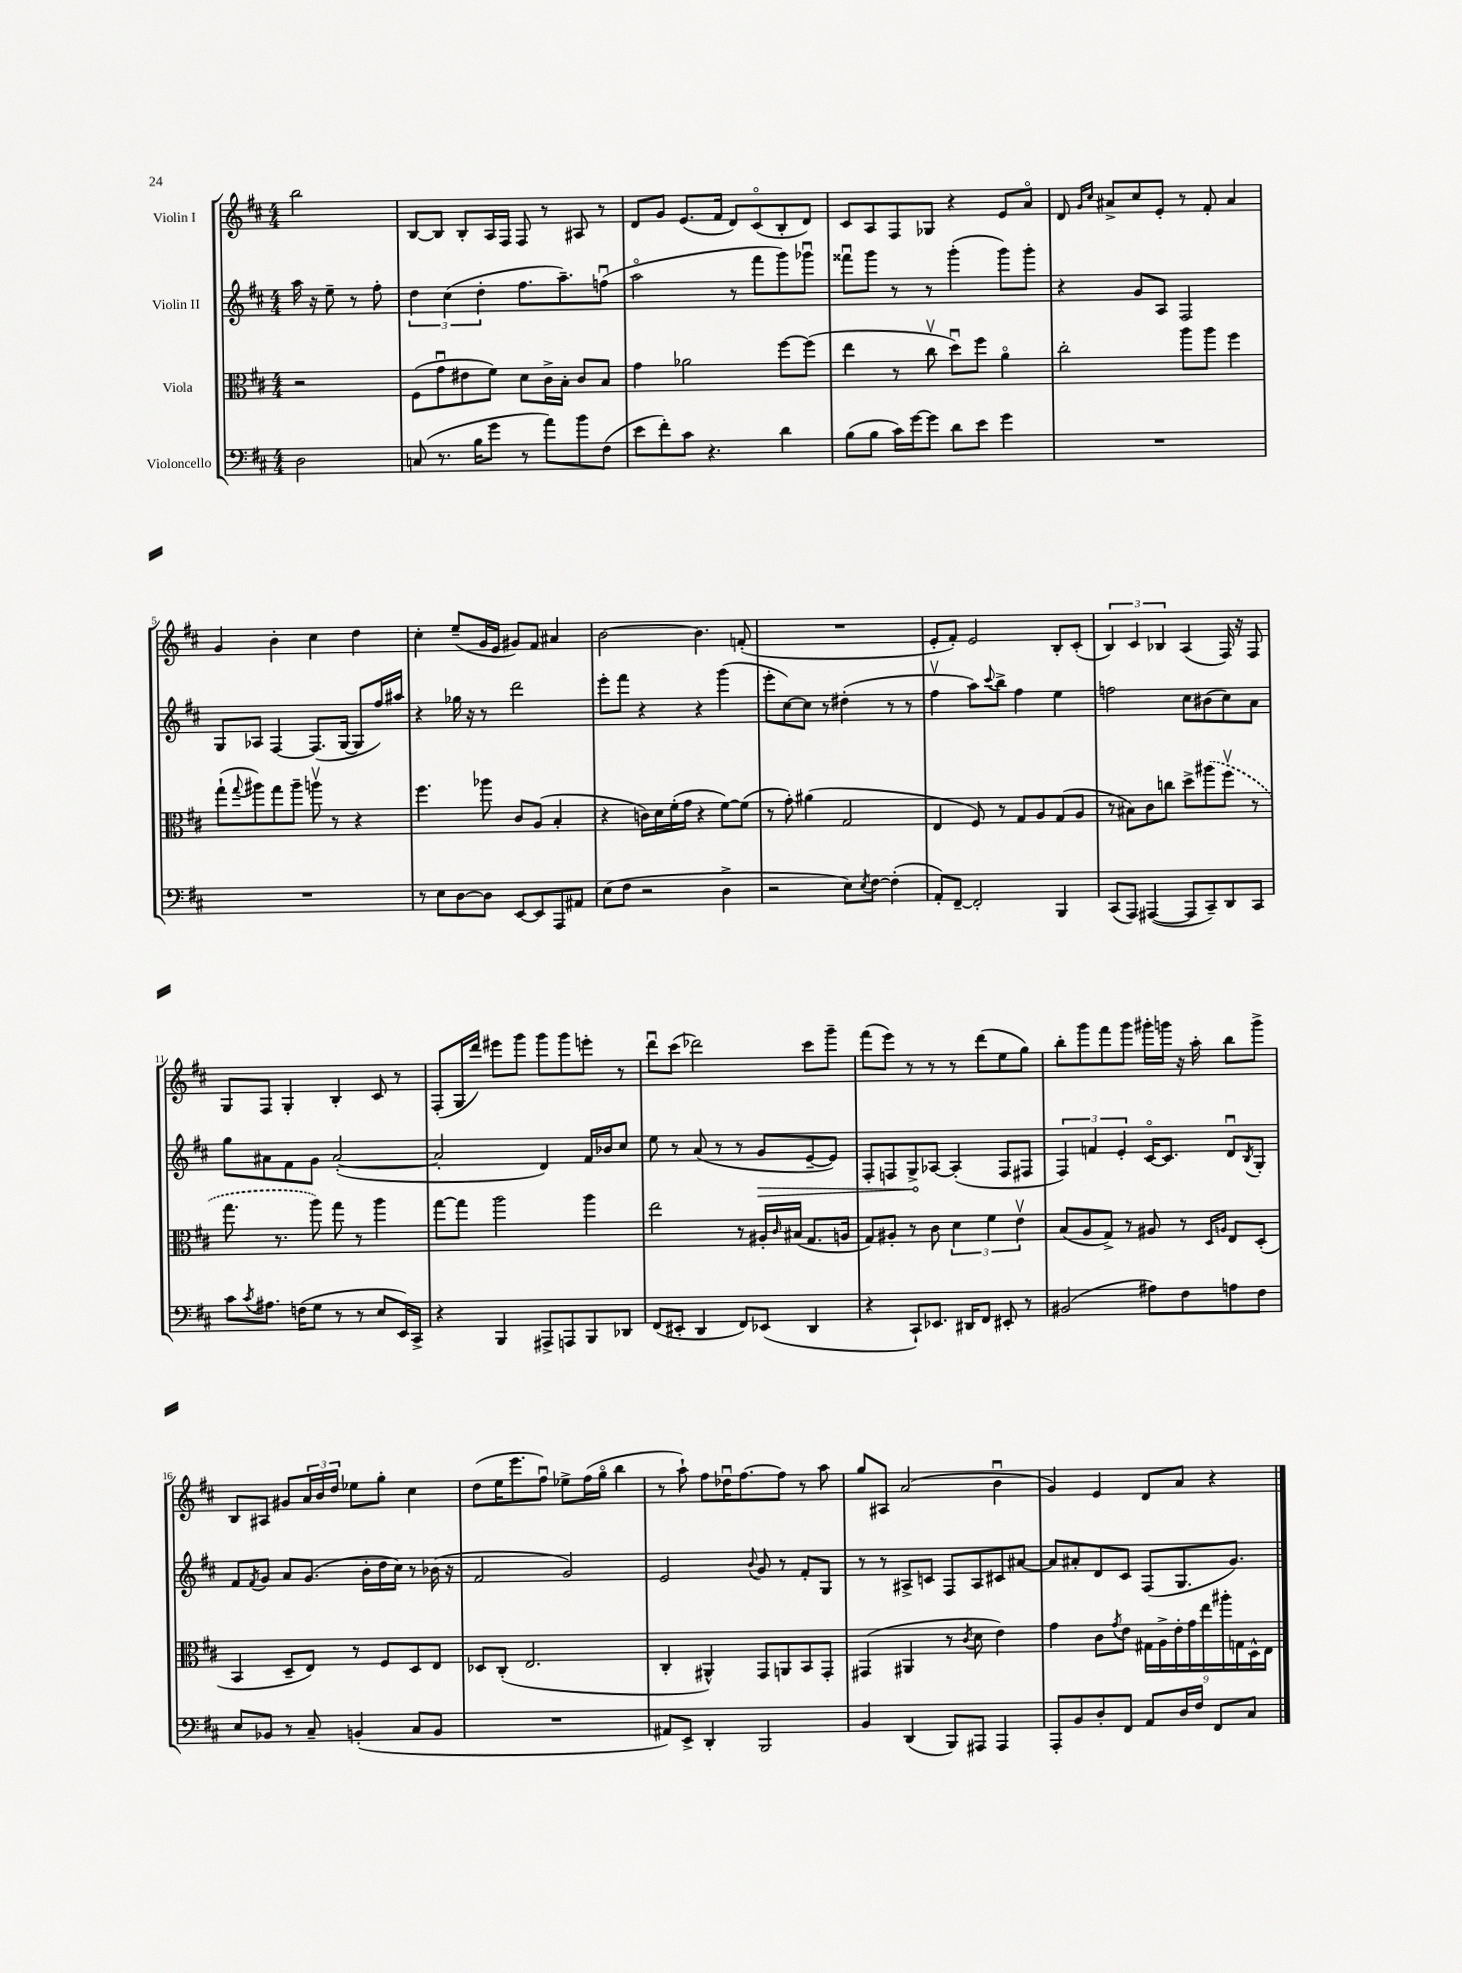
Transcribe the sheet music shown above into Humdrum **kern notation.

**kern	**kern	**kern	**dynam	**kern
*part4	*part3	*part2	*part2	*part1
*staff4	*staff3	*staff2	*staff2	*staff1
*I"Violoncello	*I"Viola	*I"Violin II	*	*I"Violin I
*clefF4	*clefC3	*clefG2	*	*clefG2
*k[f#c#]	*k[f#c#]	*k[f#c#]	*	*k[f#c#]
*M4/4	*M4/4	*M4/4	*	*M4/4
=	=	=	=	=
2D\	2r	16aa\	.	2bb\
.	.	16r	.	.
.	.	8ee~\	.	.
.	.	8r	.	.
.	.	8ff#'\	.	.
=1	=1	=1	=1	=1
(8Cn/	(8F#\L	6dd\	.	[8B/L
8.r	8gu\	.	.	8B/J]
.	.	(6cc#\	.	.
.	8e#X\	.	.	8B'/L
16B\KL	.	.	.	.
.	.	6dd'\	.	.
8g\J	8f#\J)	.	.	16A/L
.	.	.	.	16F#/JJ
8r	8d\L	8.ff#\L	.	8F#/
8a\L)	16c#^\L	.	.	8r
.	16B'\JJ	8.aa~\)	.	.
8b\	8c#/L	.	.	8A#X/
(8F#\J	8B/J	(8ffnu\J	.	8r
=2	=2	=2	=2	=2
8e\L	4g\	2aa\	.	8d/L
8f#'\)	.	.	.	8g/J
8c#\J	2a-X\	.	.	(8.e/L
4.r	.	.	.	.
.	.	.	.	16f#/Jk
.	.	8r	.	8d/L)
.	.	8fff#\L	.	(8c#/
4d\	[8ff#\L	8ggg\)	.	8B'/
.	(8ff#\J]	8ggg-Xu\J	.	8d/J)
=3	=3	=3	=3	=3
(8B\L	4ee\	8fff##Xu\L	.	8c#/L
8B\J	.	8ggg\J	.	8A/
16c#\LL)	8r	8r	.	8F#/
[16g\J	.	.	.	.
8g\J]	8cc#v\	8r	.	8G-X/J
8d\L	8ddu\L)	(4ggg'\	.	4r
8e\J	8ff#\J	.	.	.
4g\	4a\	8ggg\L)	.	8e/L
.	.	8ggg'\J	.	8a/J
=4	=4	=4	=4	=4
1r	2cc#'\	4r	.	8d/
.	.	.	.	16qqg/LL
.	.	.	.	16qqcc#/JJ
.	.	.	.	8a#X^/L
.	.	8g/L	.	8cc#/
.	.	8A/J	.	8e'/J
.	8aa\L	2F#/	.	8r
.	8aa\J	.	.	8f#'/
.	4ff#\	.	.	4a#/
!!LO:LB:g=z
=5	=5	=5	=5	=5
1r	(8gg`\L	8G/L	.	4g/
.	8qqgg/	.	.	.
.	8aa#X\)	8A-X/J	.	.
.	8gg\	[4F#/	.	4b'\
.	8aa#~\J	.	.	.
.	8aanv\	(8.F#/L]	.	4cc#\
.	8r	.	.	.
.	.	[16G/Jk	.	.
.	4r	8G/L]	.	4dd\
.	.	16ff#/L)	.	.
.	.	16aa#X/JJ	.	.
=6	=6	=6	=6	=6
8r	4.ff#\	4r	.	4cc#'\
8E\L	.	.	.	.
[8D\	.	16gg-X\	.	(8ee~/L
.	.	16r	.	.
8D\J]	8aa-X\	8r	.	16g/L
.	.	.	.	16e/JJ
[8EE/L	8c#/L	2ddd\	.	8g#X/L)
8EE/]	(8A/J	.	.	8f#/J
8AAA/	4B'/	.	.	4a#X/
8AA#X/J	.	.	.	.
=7	=7	=7	=7	=7
(8E\L	4r	8eee'\L	.	[2b\
8F#\J	.	8fff#\J	.	.
2r	16cn\LL)	4r	.	.
.	16d\	.	.	.
.	(16f#'\	.	.	.
.	16g\JJ	.	.	.
.	4r	4r	.	4.b\]
4D^\	[8f#\L)	(4ggg\	.	.
.	(8f#\J]	.	.	(8fn'/
=8	=8	=8	=8	=8
2r	8r	8eee'\L	.	1r
.	8g'\)	[8cc#\)	.	.
.	(4a#X\	8cc#\J]	.	.
.	.	8r	.	.
8E\L)	2G/	(4dd#X'\	.	.
8qE/	.	.	.	.
[8F#\J	.	.	.	.
(4F#'\]	.	8r	.	.
.	.	8r	.	.
=9	=9	=9	=9	=9
8AA'/L)	4E/	4ff#v\	.	8e'/L
[8FF#~/J	.	.	.	8f#'/J)
2FF#'/]	8F#/)	8aa\L)	.	2e/
.	.	8qqccc#/	.	.
.	8r	8bb^\J	.	.
.	8G/L	4ff#\	.	.
.	8A/	.	.	.
4BBB/	(8G/	4ee\	.	8B'/L
.	8A/J	.	.	(8c#'/J
=10	=10	=10	=10	=10
(8CC#/L	8r	2ffn\	.	6B/)
8AAA/J)	8B#X\L)	.	.	.
.	.	.	.	6c#/
([4AAA#X/	8c#\	.	.	.
.	.	.	.	6B-X/
.	8ccn\J	.	.	.
8AAA#/L]	8dd^\L	8cc#\L	.	(4A/
8CC#~/)	(8aa#X\	(8b#X\	.	.
8DD/	8ff#v\J	8cc#\)	.	16F#/)
.	.	.	.	16r
8CC#/J	8r	8a\J	.	8F#/
!!LO:LB:g=z
=11	=11	=11	=11	=11
8c#\L	8.gg\	8gg\L	.	8G/L
8qc#/	.	.	.	.
8.A#X\J	.	8a#X\	.	8F#/J
.	8.r	.	.	.
.	.	8f#\	.	4G'/
(16Fn\KL	.	.	.	.
8G\J	8aa\)	8g\J	.	.
8r	8gg\	([2a#'/	.	4B'/
8r	8r	.	.	.
8E/L	4aa\	.	.	8c#/
16EE/L)	.	.	.	8r
16CC#^/JJ	.	.	.	.
=12	=12	=12	=12	=12
4r	[8gg\L	2a#'/]	.	(8F#'/L
.	8gg\J]	.	.	16G/L
.	.	.	.	16ddd/JJ)
4BBB/	2aa\	.	.	8eee#X\L
.	.	.	.	8ggg\J
8AAA#X^/L	.	4d/)	.	8ggg\L
8AAAn/	.	.	.	8ggg\
8BBB/	4aa\	16f#/LL	.	8eeen'\J
.	.	16b-X/J	.	.
8DD-X/J	.	8cc#/J	.	8r
=13	=13	=13	=13	=13
(8FF#/L	2ee\	8ee\	.	8dddu\L
8EE#X'/J	.	8r	.	(8ccc#\J
4DD/	.	(8a/	.	2ddd-X\)
.	.	8r	.	.
8FF#/L)	8r	8r	.	.
!	!	!	!LO:HP:b	!
(8EE-X/J	16A#X'/LL	8g/L	>	.
.	16qqc#/	.	.	.
.	(16B#X/JJ	.	.	.
4DD/	8.G/L	[8e~/	.	8ccc#\L
.	.	8e/J])	.	8ggg~\J
.	16An/Jk	.	.	.
=14	=14	=14	=14	=14
4r	8G/L)	8F#'/L	.	(8fff#\L
.	8A#X'/J	8Fn/	.	8eee\J)
8CC#`/L)	8r	8G^/	.	8r
8.EE-X/J	8c#\	[8A-X/J	]	8r
.	6d\	(4A-'/]	.	8r
16DD#X/KL	.	.	.	.
8FF#/J	.	.	.	(8ddd\L
.	6f#\	.	.	.
8EE#X'/	.	8F/L	.	8ee\
.	6ev\	.	.	.
8r	.	8F#X/J	.	8gg\J)
=15	=15	=15	=15	=15
(2BB#X/	(8B/L	6F#/)	.	8bb'\L
.	8A/	.	.	8ggg\
.	.	6fn/	.	.
.	8G^/J)	.	.	8fff#\
.	.	6e'/	.	.
.	8r	.	.	8ggg\J
8A#X\L)	8A#X/	[16c#/KL	.	16ggg#X'\LL
.	.	8.c#/J]	.	16gggn\JJ
8F#\	8r	.	.	16r
.	.	.	.	16aa'\
.	16qqD/LL	.	.	.
.	16qqAn/JJ	.	.	.
8An\	8E/L	8du/L	.	8bb\L
.	.	8qB/	.	.
8F#\J	(8D'/J	8G'/J	.	8ggg^\J
!!LO:LB:g=z
=16	=16	=16	=16	=16
8E/L	4BB/	8f#/L	.	8B/L
.	.	8qf#/	.	.
8BB-X/J	.	8g/J	.	8A#X/J
8r	8D~/L	8a/L	.	8g#X/L
8C#~/	8E/J)	(8.g/J	.	24a/L
.	.	.	.	24b/
.	.	.	.	24dd/JJ
(4BBn'/	8r	.	.	8ee-X\L
.	.	16b'\LL	.	.
.	8F#/L	16dd\	.	8gg'\J
.	.	16cc#\JJ)	.	.
8C#/L	8D/	8r	.	4cc#\
8BB/J	8E/J	(16b-X\	.	.
.	.	16r	.	.
=17	=17	=17	=17	=17
1r	8D-X/L	2f#/	.	(8dd\L
.	(8C#'/J	.	.	16ee\K
.	.	.	.	8.eee\
.	2.E/	.	.	.
.	.	.	.	8ff#u\J)
.	.	2g/)	.	8ee-X^\L
.	.	.	.	(16ff#\L
.	.	.	.	16gg\JJ
.	.	.	.	4bb\
=18	=18	=18	=18	=18
8AA#X/L)	4C#'/	2e/	.	8r
8EE^/J	.	.	.	8aa`\)
4DD'/	4AA#X^^/)	.	.	8ff#\L
.	.	.	.	16dd-Xu\K
.	.	.	.	[8.ff#\
.	.	8qqb/	.	.
2BBB/	8GG/L	8g/	.	.
.	8AAn/	8r	.	8ff#\J]
.	8BB/	8f#'/L	.	8r
.	8GG'/J	8G/J	.	8aa\
=19	=19	=19	=19	=19
4BB/	(4GG#X/	8r	.	8gg/L
.	.	8r	.	8A#X/J
(4DD/	4AA#X/	8A#X^/L	.	(2a/
.	.	8cn/J	.	.
8BBB/L)	8r	8F#/L	.	.
.	8qc#/	.	.	.
8AAA#X/J	8d\	8A#/	.	.
4AAA#/	4e\)	8c#X/	.	4bu\
.	.	[8a#X/J	.	.
=20	=20	=20	=20	=20
8AAA'/L	4g\	8a#/L]	.	4g/)
8BB/	.	8a#X'/	.	.
8D'/	8c#\L	8d/	.	4e/
.	8qg/	.	.	.
8FF#/J	8e\J	8c#/J	.	.
8AA/L	18G#X\LL	(8F#/L	.	8d/L
.	18A^\	.	.	.
.	18e'\	.	.	.
16D/L	.	8.G/	.	8a/J
.	18g\	.	.	.
16F#/JJ	.	.	.	.
.	18ee\	.	.	.
8FF#/L	.	.	.	4r
.	18aa#X'\	.	.	.
.	.	8.g/J)	.	.
.	18Gn\	.	.	.
8C#/J	.	.	.	.
.	18D^^\	.	.	.
.	18E\JJ	.	.	.
==	==	==	==	==
*-	*-	*-	*-	*-
